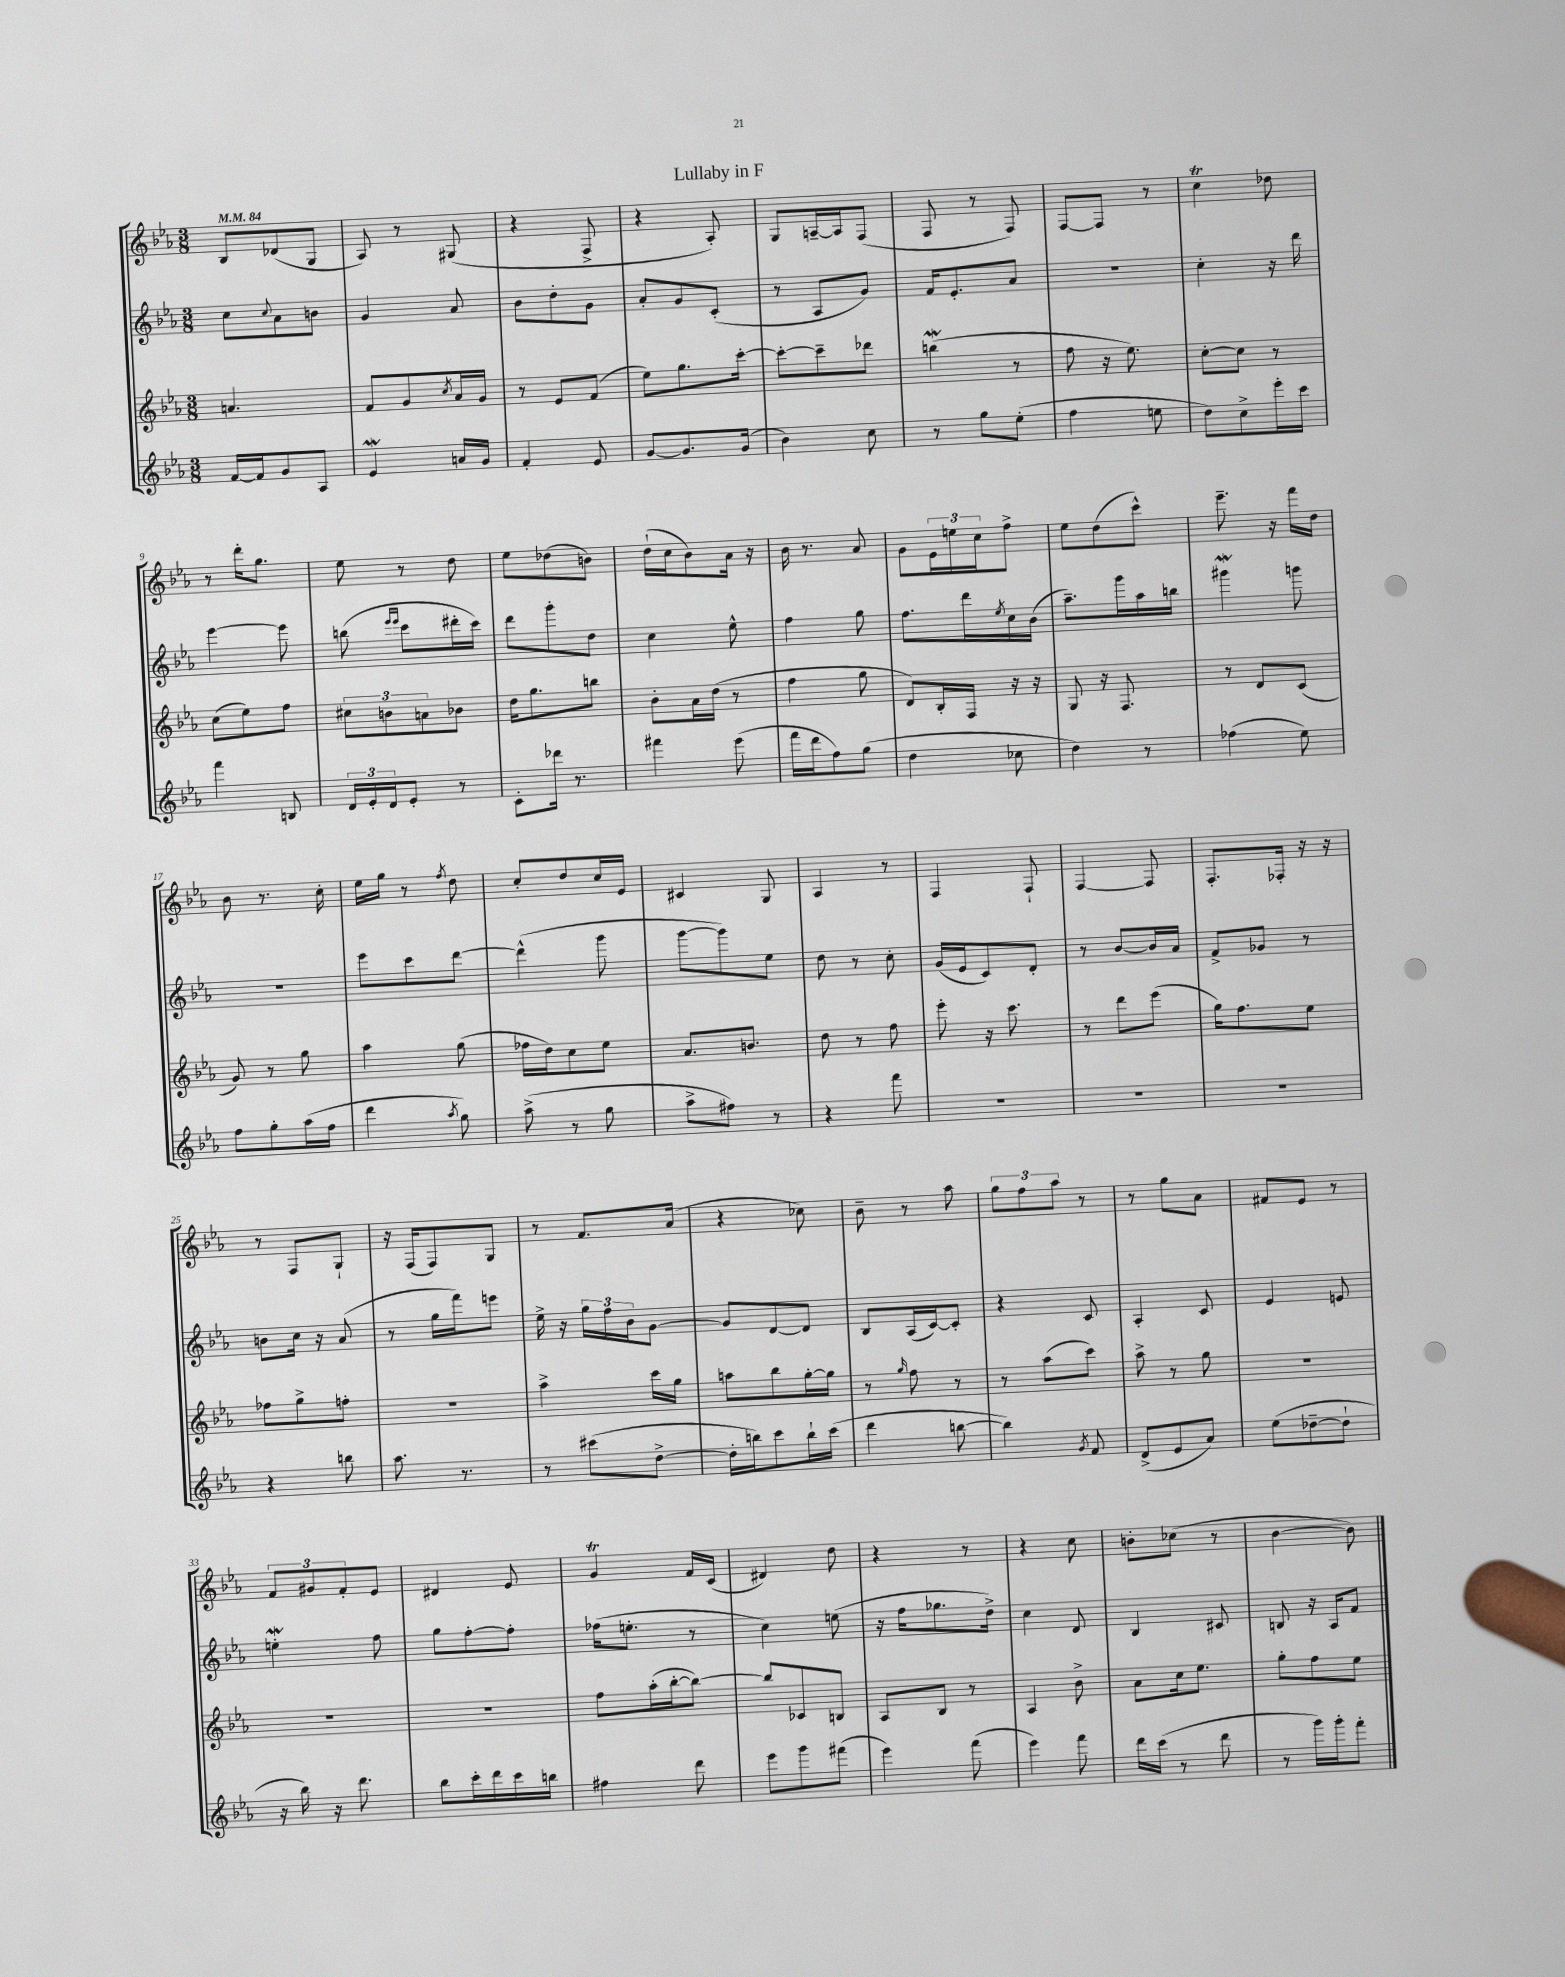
\header { title = "Lullaby in F" }
<<
\new StaffGroup <<
\new Staff = "s0" {
    \clef treble \key ees \major \numericTimeSignature \time 3/8 \tempo 4 = 84
    bes8 des'8( g8 |
    aes8) r8 gis8( |
    r4 f8-> |
    r4 aes8-.) |
    g8 a16~-- a16 f8( |
    f8 r8 f8) |
    f8~ f8 r8 |
    c''4\trill des''8 |
    r8 d'''16-. g''8. |
    ees''8 r8 d''8 |
    ees''8 des''8( b'8) |
    d''16-!( c''16 bes'8) aes'16 r16 |
    bes'16 r8. aes'8 |
    g'8 \tuplet 3/2 { ees'16 e''16 c''16 } f''8-> |
    ees''8 d''8( c'''8-^) |
    ees'''8.-- r16 f'''16 d''16 |
    bes'8 r8. c''16-. |
    ees''16 g''16 r8 \acciaccatura { f''8 } d''8 |
    c''8-. d''8 c''16 ees'16 |
    cis'4 g8 |
    aes4 r8 |
    f4 f8-! |
    f4~ f8 |
    f8.-. fes16-. r16 r16 |
    r8 f8 g8-! |
    r16 f16( f8) g8 |
    r8 f'8. aes'16( |
    r4 ces''8) |
    bes'8-- r8 aes''8 |
    \tuplet 3/2 { g''8 f''8 aes''8 } r8 |
    r8 g''8 aes'8 |
    fis'8 ees'8 r8 |
    \tuplet 3/2 { f'8 gis'8 f'8-. } ees'8 |
    dis'4 ees'8 |
    g'4\trill f'16 c'16( |
    dis'4) d''8 |
    r4 r8 |
    r4 c''8 |
    b'8-. ces''8( r8 |
    bes'4~ bes'8) \bar "|." |
}
\new Staff = "s1" {
    \clef treble \key ees \major \numericTimeSignature \time 3/8
    c''8 \appoggiatura { c''8 } aes'8 b'8 |
    g'4 aes'8 |
    bes'8 d''8-. g'8 |
    aes'8-. g'8 c'8-.( |
    r8 aes8 g'8) |
    f'16 ees'8.-. aes'8 |
    R4. |
    c''4-. r16 d'''16 |
    ees'''4~ ees'''8 |
    b''8( \grace { ees'''16 ees'''16 } c'''8 dis'''16-. c'''16) |
    d'''8 g'''8-. d''8 |
    c''4 ees''8-^ |
    f''4 g''8 |
    f''8. d'''16 \acciaccatura { ees''8 } c''16 bes'16( |
    aes''8.--) g'''16 aes''16 b''16 |
    gis'''4\mordent g'''8 |
    R4. |
    ees'''8 c'''8 d'''8~ |
    d'''4-^( g'''8 |
    g'''8~ g'''8) ees''8 |
    d''8 r8 c''8-. |
    g'16( ees'16 c'8) d'8-. |
    r8 bes'8~ bes'16 aes'16 |
    f'8-> ges'8 r8 |
    b'8 c''16 r16 aes'8( |
    r8 g''16 f'''16) e'''8 |
    ees''16-> r16 \tuplet 3/2 { g''16 f''16 bes'16 } g'8~ |
    g'8 d'8~ d'8 |
    bes8 aes16( c'16~) c'8-. |
    r4 c'8 |
    aes4-. c'8 |
    ees'4 e'8 |
    e''4-.\mordent f''8 |
    g''8 f''8~-. f''8-. |
    fes''16( e''8.-. r8 |
    c''4) e''8( |
    r16 f''16 ges''8. d''16->) |
    c''4 d'8 |
    bes4 cis'8 |
    b8 r16 aes16 f'8 \bar "|." |
}
\new Staff = "s2" {
    \clef treble \key ees \major \numericTimeSignature \time 3/8
    a'4. |
    f'8 g'8 \acciaccatura { c''8 } aes'16 g'16 |
    r8 ees'8 f'8( |
    ees''8) g''8. c'''16~-. |
    c'''8~-. c'''8-- des'''8 |
    b''4\mordent( r8 |
    f''8 r16 ees''8.) |
    c''8~-. c''8 r8 |
    c''8( ees''8) f''8 |
    \tuplet 3/2 { cis''8 b'8 a'8 } bes'8 |
    d''16 g''8. b''8 |
    bes'8-. aes'16 d''16( r8 |
    f''4 g''8 |
    d'8) bes16-. f16 r16 r16 |
    g8 r16 f8. |
    r8 d'8 c'8( |
    g'8) r8 g''8 |
    aes''4 g''8( |
    fes''16 d''16) c''8 ees''8 |
    aes'8. b'8. |
    d''8 r8 f''8 |
    ees'''8-. r16 c'''8. |
    r8 d'''8 ees'''8( |
    g''16) f''8. ees''8 |
    fes''8 g''8-> f''8-. |
    r4. |
    aes''4-> c'''16 g''16 |
    a''8 bes''8 g''16~-. g''16 |
    r8 \grace { g''16 } f''8 r8 |
    r8 aes''8( c'''8) |
    aes''8-> r8 g''8 |
    R4. |
    R4. |
    R4. |
    f''8 aes''16-.( bes''16~-. bes''8~) |
    bes''8 ces'8 b8 |
    aes8 bes8 r8 |
    aes4 bes'8-> |
    aes'8 c''16 ees''8. |
    g''8-. f''8 ees''8 \bar "|." |
}
\new Staff = "s3" {
    \clef treble \key ees \major \numericTimeSignature \time 3/8
    f'16~ f'16 g'8 aes8 |
    ees'4\mordent a'16 g'16 |
    f'4-. ees'8 |
    g'8~ g'8. g'16( |
    bes'4) c''8 |
    r8 g''8 ees''8-.( |
    f''4 e''8 |
    d''8) c''8-> ees'''16-. c'''16 |
    f'''4 b8 |
    \tuplet 3/2 { d'16 ees'16-. d'16 } ees'8-. r8 |
    c'8-. des'''16 r8. |
    fis'''4 ees'''8( |
    f'''16 d'''16 f''8) g''8( |
    d''4 ces''8 |
    d''4) r8 |
    fes''4( ees''8) |
    f''8 g''8-. aes''16( f''16 |
    d'''4 \acciaccatura { aes''8 } g''8) |
    aes''8->( r8 g''8 |
    aes''8-> fis''8) r8 |
    r4 f'''8 |
    R4. |
    R4. |
    R4. |
    r4 b''8 |
    aes''8. r8. |
    r8 cis'''8( d''8~-> |
    d''16-. b''16) c'''8 b''16-! c'''16( |
    d'''4 b''8~ |
    b''4) \acciaccatura { g'8 } f'8 |
    d'8->( ees'8 aes'8) |
    ees''8( des''8~-- des''8-! |
    r16 bes''16) r16 d'''8. |
    bes''8 c'''16-. d'''16 c'''16 b''16 |
    fis''4 d'''8 |
    ees'''8 g'''8 fis'''8( |
    ees'''4) f'''8( |
    ees'''4) f'''8 |
    d'''16 c'''16( r8 d'''8 |
    r8 g'''16) g'''16-. f'''8-. \bar "|." |
}
>>
>>
